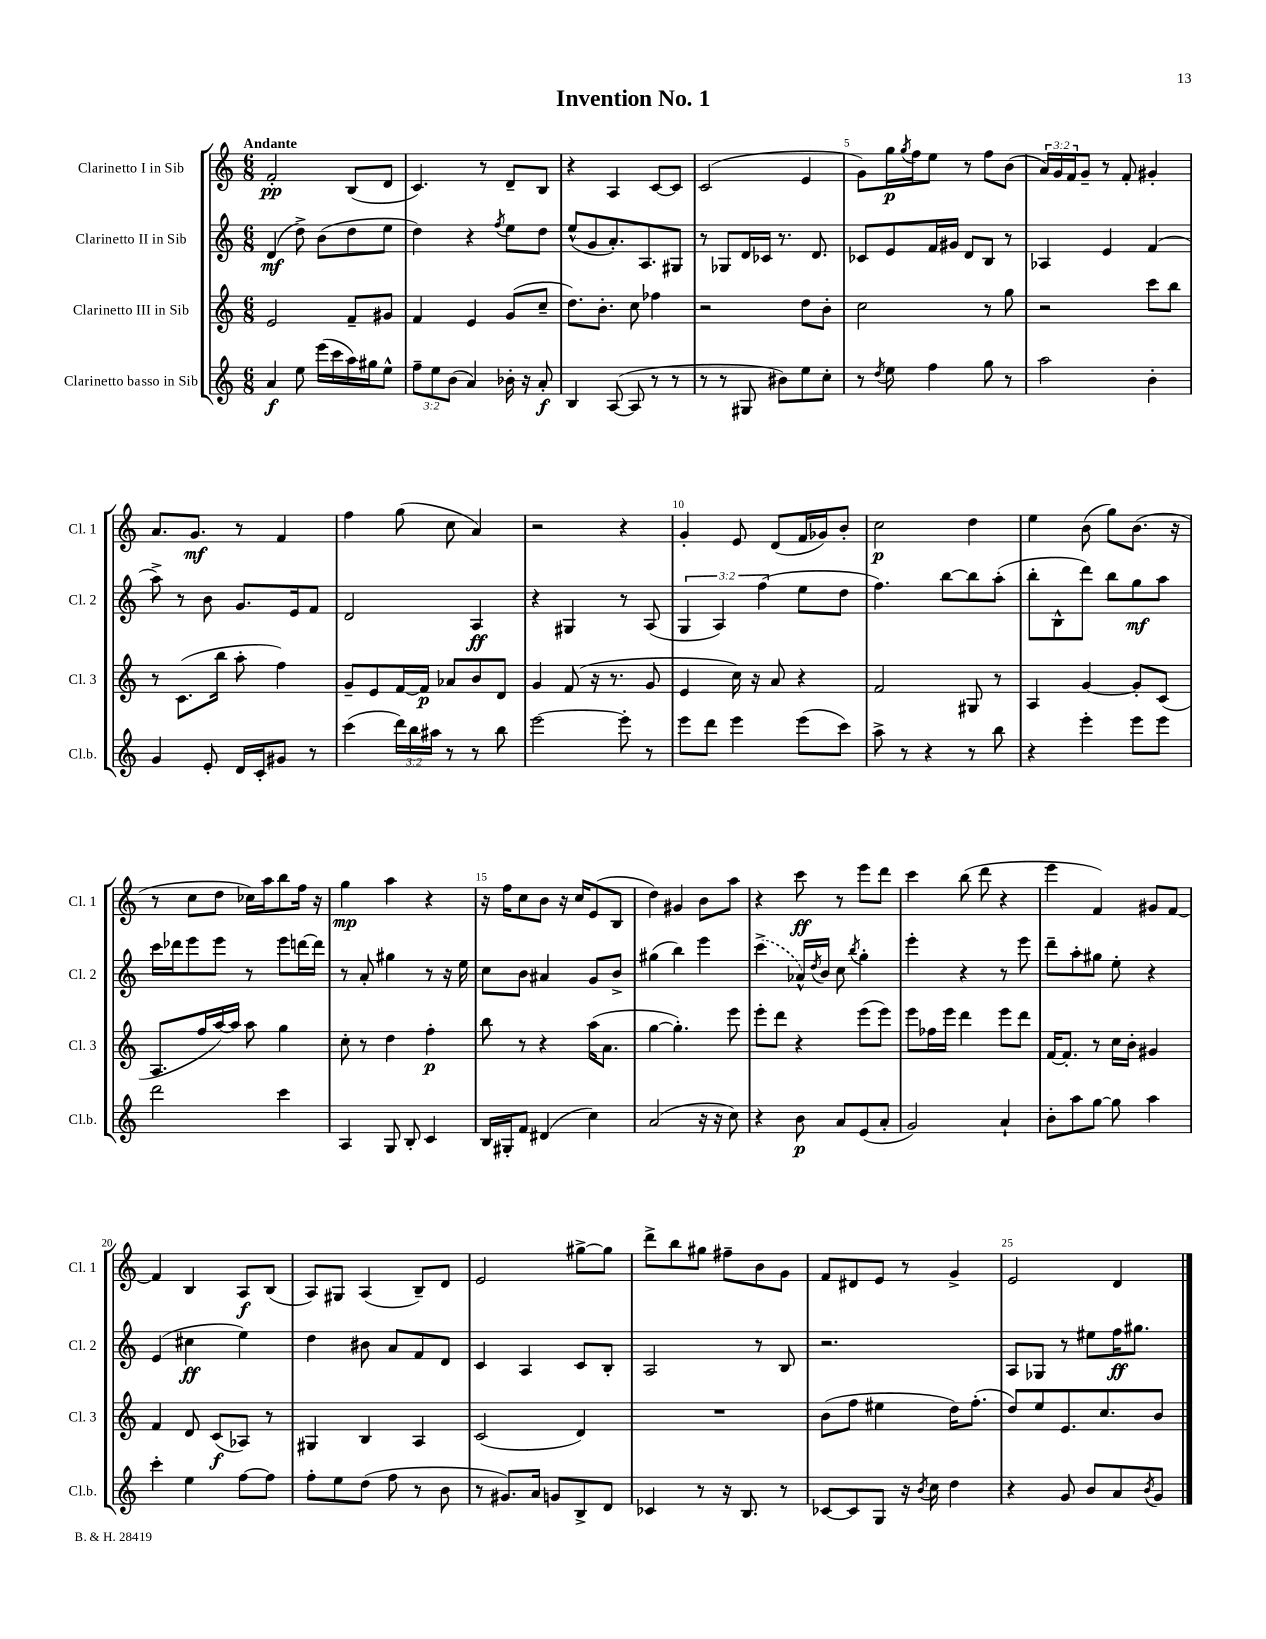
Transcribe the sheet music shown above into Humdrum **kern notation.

**kern	**dynam	**kern	**dynam	**kern	**dynam	**kern	**dynam
*part4	*part4	*part3	*part3	*part2	*part2	*part1	*part1
*staff4	*staff4	*staff3	*staff3	*staff2	*staff2	*staff1	*staff1
*I"Clarinetto basso in Sib	*	*I"Clarinetto III in Sib	*	*I"Clarinetto II in Sib	*	*I"Clarinetto I in Sib	*
*I'Cl.b.	*	*I'Cl. 3	*	*I'Cl. 2	*	*I'Cl. 1	*
*clefG2	*	*clefG2	*	*clefG2	*	*clefG2	*
*k[]	*	*k[]	*	*k[]	*	*k[]	*
*M6/8	*	*M6/8	*	*M6/8	*	*M6/8	*
=1	=1	=1	=1	=1	=1	=1	=1
!	!	!	!	!	!	!LO:TX:a:B:t=Andante	!
4a/	f	2e/	.	(4d/	mf	2f'/	pp
8ee\	.	.	.	8dd^\)	.	.	.
(16eee\LL	.	.	.	(8b\L	.	.	.
16ccc\	.	.	.	.	.	.	.
16aa\)	.	8f~/L	.	8dd\	.	(8B/L	.
16gg#X\J	.	.	.	.	.	.	.
8ee^^\J	.	8g#X/J	.	8ee\J	.	8d/J	.
=2	=2	=2	=2	=2	=2	=2	=2
12ff~\L	.	4f/	.	4dd\)	.	4.c/)	.
12ee\	.	.	.	.	.	.	.
(12b\J	.	.	.	.	.	.	.
4a/)	.	4e/	.	4r	.	.	.
.	.	.	.	.	.	8r	.
.	.	.	.	8qff/	.	.	.
16b-X'\	.	(8g/L	.	8ee\L	.	8d~/L	.
16r	.	.	.	.	.	.	.
8a'/	f	8cc~/J	.	8dd\J	.	8B/J	.
=3	=3	=3	=3	=3	=3	=3	=3
4B/	.	8.dd\L)	.	(8ee^^/L	.	4r	.
.	.	.	.	8g/	.	.	.
.	.	8.b'\J	.	.	.	.	.
([8A/	.	.	.	8.a'/)	.	4A/	.
8A/]	.	8cc\	.	.	.	.	.
.	.	.	.	8.A/	.	.	.
8r	.	4ff-X\	.	.	.	[8c/L	.
8r	.	.	.	8G#X/J	.	8c/J]	.
=4	=4	=4	=4	=4	=4	=4	=4
8r	.	2r	.	8r	.	(2c/	.
8r	.	.	.	8G-X/L	.	.	.
8G#X/	.	.	.	16d/L	.	.	.
.	.	.	.	16c-X/JJ	.	.	.
8b#X\L)	.	.	.	8.r	.	.	.
8ee\	.	8dd\L	.	.	.	4e/	.
.	.	.	.	8.d/	.	.	.
8cc'\J	.	8b'\J	.	.	.	.	.
=5	=5	=5	=5	=5	=5	=5	=5
8r	.	2cc\	.	8c-X/L	.	8g\L)	.
8qdd/	.	.	.	.	.	.	.
8ee\	.	.	.	8e/	.	16gg\L	p
.	.	.	.	.	.	8qgg/	.
.	.	.	.	.	.	16ff\J	.
4ff\	.	.	.	16f/L	.	8ee\J	.
.	.	.	.	16g#X/JJ	.	.	.
.	.	.	.	8d/L	.	8r	.
8gg\	.	8r	.	8B/J	.	8ff\L	.
8r	.	8gg\	.	8r	.	(8b\J	.
=6	=6	=6	=6	=6	=6	=6	=6
2aa\	.	2r	.	4A-X/	.	24a/LL)	.
.	.	.	.	.	.	24g/	.
.	.	.	.	.	.	24f/J	.
.	.	.	.	.	.	8g~/J	.
.	.	.	.	4e/	.	8r	.
.	.	.	.	.	.	8f'/	.
4b'\	.	8ccc\L	.	(4f/	.	4g#X'/	.
.	.	8bb\J	.	.	.	.	.
!!LO:LB:g=z
=7	=7	=7	=7	=7	=7	=7	=7
4g/	.	8r	.	8aa^\)	.	8.a/L	.
.	.	(8.c\L	.	8r	.	.	.
.	.	.	.	.	.	8.g/J	mf
8e'/	.	.	.	8b\	.	.	.
.	.	16bb\Jk	.	.	.	.	.
16d/LL	.	8aa'\	.	8.g/L	.	8r	.
16c'/J	.	.	.	.	.	.	.
8g#X/J	.	4ff\)	.	.	.	4f/	.
.	.	.	.	16e/k	.	.	.
8r	.	.	.	8f/J	.	.	.
=8	=8	=8	=8	=8	=8	=8	=8
(4ccc\	.	8g~/L	.	2d/	.	4ff\	.
.	.	8e/	.	.	.	.	.
24ddd\LL)	.	[16f/L	.	.	.	(8gg\	.
24bb\	.	.	.	.	.	.	.
.	.	16f/JJ]	p	.	.	.	.
24aa#X\JJ	.	.	.	.	.	.	.
8r	.	8a-X/L	.	.	.	8cc\	.
8r	.	8b/	.	4A/	ff	4a/)	.
8bb\	.	8d/J	.	.	.	.	.
=9	=9	=9	=9	=9	=9	=9	=9
[2eee\	.	4g/	.	4r	.	2r	.
.	.	(8f/	.	4G#X/	.	.	.
.	.	16r	.	.	.	.	.
.	.	8.r	.	.	.	.	.
8eee'\]	.	.	.	8r	.	4r	.
8r	.	8g/	.	(8A/	.	.	.
=10	=10	=10	=10	=10	=10	=10	=10
8eee\L	.	4e/	.	6G/	.	4g'/	.
8ddd\J	.	.	.	.	.	.	.
.	.	.	.	6A/)	.	.	.
4eee\	.	16cc\)	.	.	.	8e/	.
.	.	16r	.	.	.	.	.
.	.	.	.	(6ff\	.	.	.
.	.	8a/	.	.	.	(8d/L	.
(8eee\L	.	4r	.	8ee\L	.	16f/L	.
.	.	.	.	.	.	16g-X/J)	.
8ccc\J)	.	.	.	8dd\J	.	8b'/J	.
=11	=11	=11	=11	=11	=11	=11	=11
8aa^\	.	2f/	.	4.ff\)	.	2cc\	p
8r	.	.	.	.	.	.	.
4r	.	.	.	.	.	.	.
.	.	.	.	[8bb\L	.	.	.
8r	.	8G#X/	.	8bb\]	.	4dd\	.
8bb\	.	8r	.	(8aa'\J	.	.	.
=12	=12	=12	=12	=12	=12	=12	=12
4r	.	4A/	.	8bb'\L	.	4ee\	.
.	.	.	.	8B^^\	.	.	.
4eee'\	.	[4g/	.	8ddd\J)	.	(8b\	.
.	.	.	.	8bb\L	.	8gg\L)	.
8eee\L	.	8g'/L]	.	8gg\	mf	(8.b\J	.
8eee\J	.	(8c/J	.	8aa\J	.	.	.
.	.	.	.	.	.	16r	.
!!LO:LB:g=z
=13	=13	=13	=13	=13	=13	=13	=13
2ddd\	.	8.A/L	.	16ccc\LL	.	8r	.
.	.	.	.	16ddd-X\J	.	.	.
.	.	.	.	8eee\	.	8cc\L	.
.	.	16ff/L	.	.	.	.	.
.	.	[16aa/)	.	8eee\J	.	8dd\J	.
.	.	16aa/JJ]	.	.	.	.	.
.	.	8aa\	.	8r	.	16cc-X\LL)	.
.	.	.	.	.	.	16aa\J	.
4ccc\	.	4gg\	.	8eee\L	.	8bb\	.
.	.	.	.	[16dddn\L	.	16ff\Jk	.
.	.	.	.	16ddd\JJ]	.	16r	.
=14	=14	=14	=14	=14	=14	=14	=14
4A/	.	8cc'\	.	8r	.	4gg\	mp
.	.	8r	.	8a'/	.	.	.
8G/	.	4dd\	.	4gg#X\	.	4aa\	.
8B'/	.	.	.	.	.	.	.
4c/	.	4ff'\	p	8r	.	4r	.
.	.	.	.	16r	.	.	.
.	.	.	.	16ee\	.	.	.
=15	=15	=15	=15	=15	=15	=15	=15
16B/LL	.	8bb\	.	8cc\L	.	16r	.
16G#X'/J	.	.	.	.	.	16ff\KL	.
8f/J	.	8r	.	8b\J	.	8cc\	.
(4d#X/	.	4r	.	4a#X/	.	8b\J	.
.	.	.	.	.	.	16r	.
.	.	.	.	.	.	16cc/KL	.
4cc\)	.	(16aa\KL	.	8g/L	.	(8e/	.
.	.	8.a\J	.	.	.	.	.
.	.	.	.	8b^/J	.	8B/J	.
=16	=16	=16	=16	=16	=16	=16	=16
(2a/	.	[4gg\	.	(4gg#X\	.	4dd\)	.
.	.	4.gg'\])	.	4bb\)	.	4g#X/	.
16r	.	.	.	4eee\	.	8b\L	.
16r	.	.	.	.	.	.	.
8cc\)	.	8eee\	.	.	.	8aa\J	.
=17	=17	=17	=17	=17	=17	=17	=17
4r	.	8eee'\L	.	(4ccc^\	.	4r	.
.	.	8ddd\J	.	.	.	.	.
8b\	p	4r	.	16a-X^^/LL)	.	8ccc\	ff
.	.	.	.	8qdd/	.	.	.
.	.	.	.	16b/JJ	.	.	.
8a/L	.	.	.	8cc\	.	8r	.
.	.	.	.	8qbb/	.	.	.
(8e/	.	(8eee\L	.	4gg'\	.	8eee\L	.
8a'/J	.	8eee\J)	.	.	.	8ddd\J	.
=18	=18	=18	=18	=18	=18	=18	=18
2g/)	.	8eee\L	.	4eee'\	.	4ccc\	.
.	.	16ff-X\L	.	.	.	.	.
.	.	16eee\JJ	.	.	.	.	.
.	.	4ddd\	.	4r	.	(8bb\	.
.	.	.	.	.	.	8ddd\	.
4a`/	.	8eee\L	.	8r	.	4r	.
.	.	8ddd\J	.	8eee\	.	.	.
=19	=19	=19	=19	=19	=19	=19	=19
8b'\L	.	[16f/KL	.	8ddd~\L	.	4eee\	.
.	.	8.f'/J]	.	.	.	.	.
8aa\	.	.	.	8aa'\	.	.	.
[8gg\J	.	8r	.	8gg#X\J	.	4f/)	.
8gg\]	.	16cc\LL	.	8ee'\	.	.	.
.	.	16b'\JJ	.	.	.	.	.
4aa\	.	4g#X/	.	4r	.	8g#X/L	.
.	.	.	.	.	.	[8f/J	.
!!LO:LB:g=z
=20	=20	=20	=20	=20	=20	=20	=20
4ccc'\	.	4f/	.	(4e/	.	4f/]	.
4ee\	.	8d/	.	4cc#X\	ff	4B/	.
.	.	(8c/L	f	.	.	.	.
[8ff\L	.	8A-X/J)	.	4ee\)	.	8A/L	f
8ff\J]	.	8r	.	.	.	(8B/J	.
=21	=21	=21	=21	=21	=21	=21	=21
8ff'\L	.	4G#X/	.	4dd\	.	8A/L)	.
8ee\	.	.	.	.	.	8G#X/J	.
(8dd\J	.	4B/	.	8b#X\	.	(4A/	.
8ff\	.	.	.	8a/L	.	.	.
8r	.	4A/	.	8f/	.	8B~/L)	.
8b\	.	.	.	8d/J	.	8d/J	.
=22	=22	=22	=22	=22	=22	=22	=22
8r	.	(2c/	.	4c/	.	2e/	.
8.g#X/L)	.	.	.	.	.	.	.
.	.	.	.	4A/	.	.	.
16a/Jk	.	.	.	.	.	.	.
8gn/L	.	.	.	.	.	.	.
8B^/	.	4d/)	.	8c/L	.	[8gg#X^\L	.
8d/J	.	.	.	8B'/J	.	8gg#\J]	.
=23	=23	=23	=23	=23	=23	=23	=23
4c-X/	.	2.r	.	2A/	.	8ddd^\L	.
.	.	.	.	.	.	8bb\	.
8r	.	.	.	.	.	8gg#X\J	.
16r	.	.	.	.	.	8ff#X~\L	.
8.B/	.	.	.	.	.	.	.
.	.	.	.	8r	.	8b\	.
8r	.	.	.	8B/	.	8g\J	.
=24	=24	=24	=24	=24	=24	=24	=24
[8c-X/L	.	(8b\L	.	2.r	.	8f/L	.
8c-/]	.	8ff\J	.	.	.	8d#X/	.
8G/J	.	4ee#X\	.	.	.	8e/J	.
16r	.	.	.	.	.	8r	.
8qb/	.	.	.	.	.	.	.
16cc\	.	.	.	.	.	.	.
4dd\	.	16dd\KL)	.	.	.	4g^/	.
.	.	(8.ff'\J	.	.	.	.	.
=25	=25	=25	=25	=25	=25	=25	=25
4r	.	8dd/L)	.	8A/L	.	2e/	.
.	.	8ee/	.	8G-X/J	.	.	.
8g/	.	8.e/	.	8r	.	.	.
8b/L	.	.	.	8ee#X\L	.	.	.
.	.	8.cc/	.	.	.	.	.
8a/	.	.	.	16ff\K	ff	4d/	.
.	.	.	.	8.gg#X\J	.	.	.
8qb/	.	.	.	.	.	.	.
8g/J	.	8b/J	.	.	.	.	.
==	==	==	==	==	==	==	==
*-	*-	*-	*-	*-	*-	*-	*-
